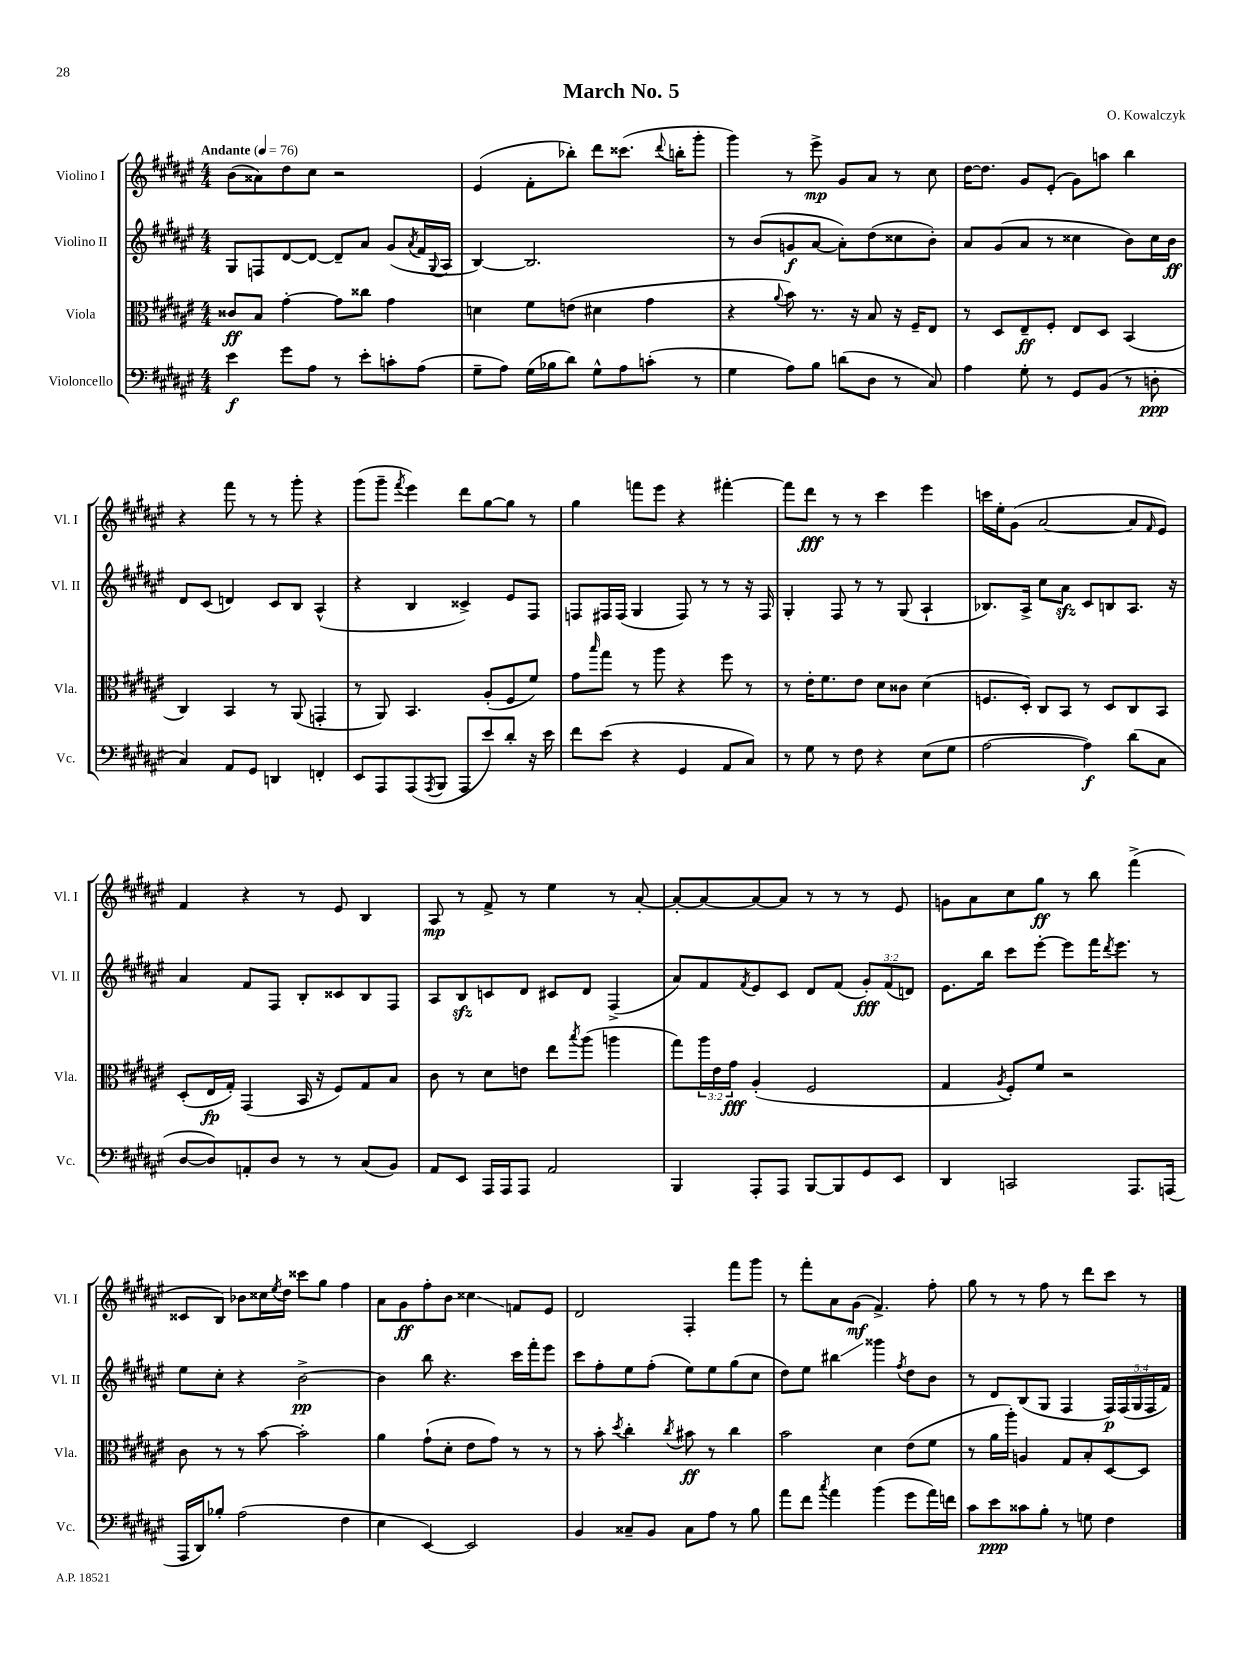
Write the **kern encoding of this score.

**kern	**kern	**kern	**kern
*staff4	*staff3	*staff2	*staff1
*clefF4	*clefC3	*clefG2	*clefG2
*k[f#c#g#d#a#e#]	*k[f#c#g#d#a#e#]	*k[f#c#g#d#a#e#]	*k[f#c#g#d#a#e#]
*M4/4	*M4/4	*M4/4	*M4/4
*MM76	*MM76	*MM76	*MM76
4e#	8c##	8G#	(8b
.	8B	8F	8a##)
8g#	[4g#'	[8d#	8dd#
8A#	.	8d#_	8cc#
8r	8g#]	8d#~]	2r
8e#'	8cc##	8a#	.
8c'	4g#	(8g#	.
.	.	8qa#	.
(8A#	.	16f#	.
.	.	8qqG#	.
.	.	16A#	.
=	=	=	=
8G#~	4d	[4B)	(4e#
8A#)	.	.	.
(16G#	8f#	2.B]	8f#'
16B-	.	.	.
8d#)	(8e	.	8bb-')
8G#^^	4d#	.	8ddd#
8A#	.	.	(8.ccc##
(8c'	4g#	.	.
.	.	.	8qqddd#
.	.	.	16bb'
8r	.	.	8ggg#'
=	=	=	=
4G#	4r	8r	4ggg#)
.	.	(8b	.
.	8qqa#	.	.
8A#)	8b)	8g	8r
8B	8.r	[8a#	8eee#^
(8d	.	8a#'])	8g#
.	16r	.	.
8D#	8B	(8dd#	8a#
8r	16r	8cc##	8r
.	16F#~	.	.
8C#)	8E#	8b')	8cc#
=	=	=	=
4A#	8r	8a#	[16dd#
.	.	.	8.dd#]
.	8D#	(8g#	.
8G#'	8E#~	8a#	8g#
8r	8F#'	8r	(8e#'
8GG#	8E#	4cc##	8g#)
(8BB	8D#	.	8aa
8r	(4BB	8b)	4bb
8D'	.	16cc##	.
.	.	16b	.
=	=	=	=
4C#)	4C#)	8d#	4r
.	.	(8c#	.
8AA#	4BB	4d)	8fff#
8GG#	.	.	8r
4DD	8r	8c#	8r
.	(8AA#	8B	8ggg#'
4FF'	4GG'	(4A#^^	4r
=	=	=	=
8EE#	8r	4r	(8ggg#
8AAA#	8AA#)	.	8ggg#~
.	.	.	8qfff#
(8AAA#	4.BB	4B	4eee#)
8qAAA#	.	.	.
8BBB	.	.	.
8AAA#	.	4c##^)	8ddd#
8e#)	(8A#'	.	[8gg#
8d#'	8F#	8e#	8gg#]
16r	8f#)	8F#	8r
16e#	.	.	.
=	=	=	=
8f#	8g#	8F	4gg#
.	16qqbb	.	.
(8e#	8gg#	16F#	.
.	.	(16F#	.
4r	8r	4G#	8fff
.	8aa#	.	8eee#
4GG#	4r	8F#)	4r
.	.	8r	.
8AA#	8ff#	8r	[4fff#'
8C#)	8r	16r	.
.	.	16F#	.
=	=	=	=
8r	8r	4G#'	8fff#]
8G#	16e#'	.	8ddd#
.	8.f#	.	.
8r	.	8F#	8r
8F#	8e#	8r	8r
4r	8d#	8r	4ccc#
.	8c##	(8G#	.
(8E#	(4d#	4A#`	4eee#
8G#	.	.	.
=	=	=	=
[2A#	8.F	8.B-)	16ccc
.	.	.	16ee#'
.	.	.	(8g#
.	16D#')	16A#^	.
.	8C#	8cc#	[2a#
.	8BB	8a#	.
4A#])	8r	8c#	.
.	8D#	8B	.
(8d#	8C#	8.A#	8a#]
.	.	.	16qqf#
8C#	8BB	.	8e#)
.	.	16r	.
=	=	=	=
[8D#	(8D#'	4a#	4f#
8D#])	16E#	.	.
.	16G#')	.	.
8AA'	(4GG#	8f#	4r
8D#	.	8F#	.
8r	16BB	8B'	8r
.	16r	.	.
8r	8F#)	8c##	8e#
(8C#	8G#	8B	4B
8BB)	8B	8F#	.
=	=	=	=
8AA#	8c#	8A#	8A#
8EE#	8r	8B	8r
16AAA#	8d#	8c	8f#^
16AAA#	.	.	.
8AAA#	8e	8d#	8r
2AA#	8ee#	8c#	4ee#
.	8qbb	.	.
.	(8aa#	8d#	.
.	4aa	(4F#^	8r
.	.	.	[8a#'
=	=	=	=
4BBB	8gg#)	8a#)	8a#'_
.	24aa#	8f#	8a#_
.	24e#	.	.
.	24g#	.	.
.	.	8qf#	.
8AAA#'	(4A#'	8e#	8a#_
8AAA#	.	8c#	8a#]
[8BBB	2F#	8d#	8r
8BBB]	.	(8f#	8r
8GG#	.	12g#')	8r
.	.	(12f#	.
8EE#	.	.	8e#
.	.	12d)	.
=	=	=	=
4DD#	4G#	8.e#	8g
.	.	.	8a#
.	.	16bb	.
.	8qA#	.	.
2CC	8F#')	8ccc#	8cc#
.	8f#	[8eee#'	8gg#
.	2r	8eee#]	8r
.	.	16fff#	8bb
.	.	8qddd#	.
.	.	8.eee#	.
8.AAA#	.	.	(4fff#^
.	.	8r	.
(16AAA	.	.	.
=	=	=	=
16AAA#	8c#	8ee#	8c##
16DD#)	.	.	.
8B-'	8r	8cc#'	8B)
(2A#	8r	4r	8b-
.	[8b	.	16cc##
.	.	.	8qee#
.	.	.	16dd#
.	2b']	[2b^	8ccc##
.	.	.	8gg#
4F#	.	.	4ff#
=	=	=	=
4E#	4a#	4b]	8a#
.	.	.	8g#
[4EE#)	(8g#`	8bb	8ff#'
.	8d#'	4.r	8b
2EE#]	8e#	.	4cc##
.	8g#)	.	.
.	8r	16ccc#	8f
.	.	16fff#'	.
.	8r	8eee#	8e#
=	=	=	=
4BB	8r	8ccc#	2d#
.	8b'	8ff#'	.
.	8qdd#	.	.
8C##~	4cc#'	8ee#	.
8BB	.	(8ff#'	.
.	8qcc#	.	.
8C##	8b#	8ee#)	4F#'
8A#	8r	8ee#	.
8r	4cc#	(8gg#	8fff#
8B	.	8cc#	8ggg#
=	=	=	=
8a#	2b	8dd#)	8r
8f#	.	8ee#	8fff#'
8qcc#	.	.	.
4a#	.	4bb#	8a#
.	.	.	(8g#
(4b	4d#	4ggg##	4.f#^)
.	.	8qff#	.
8g#	(8e#	8dd#	.
16a#)	8f#	8b	8ff#'
16f	.	.	.
=	=	=	=
8c#	8r	8r	8gg#
8e#	16a#	8d#	8r
.	16aa#')	.	.
8c##	4A	(8B	8r
8B'	.	8G#	8ff#
8r	8G#	4F#	8r
8G	8B'	.	8ddd#
4F#	[8D#	20F#)	8ccc#
.	.	(20F#	.
.	.	20G#	.
.	8D#]	.	8r
.	.	20F#	.
.	.	20f#)	.
==	==	==	==
*-	*-	*-	*-
